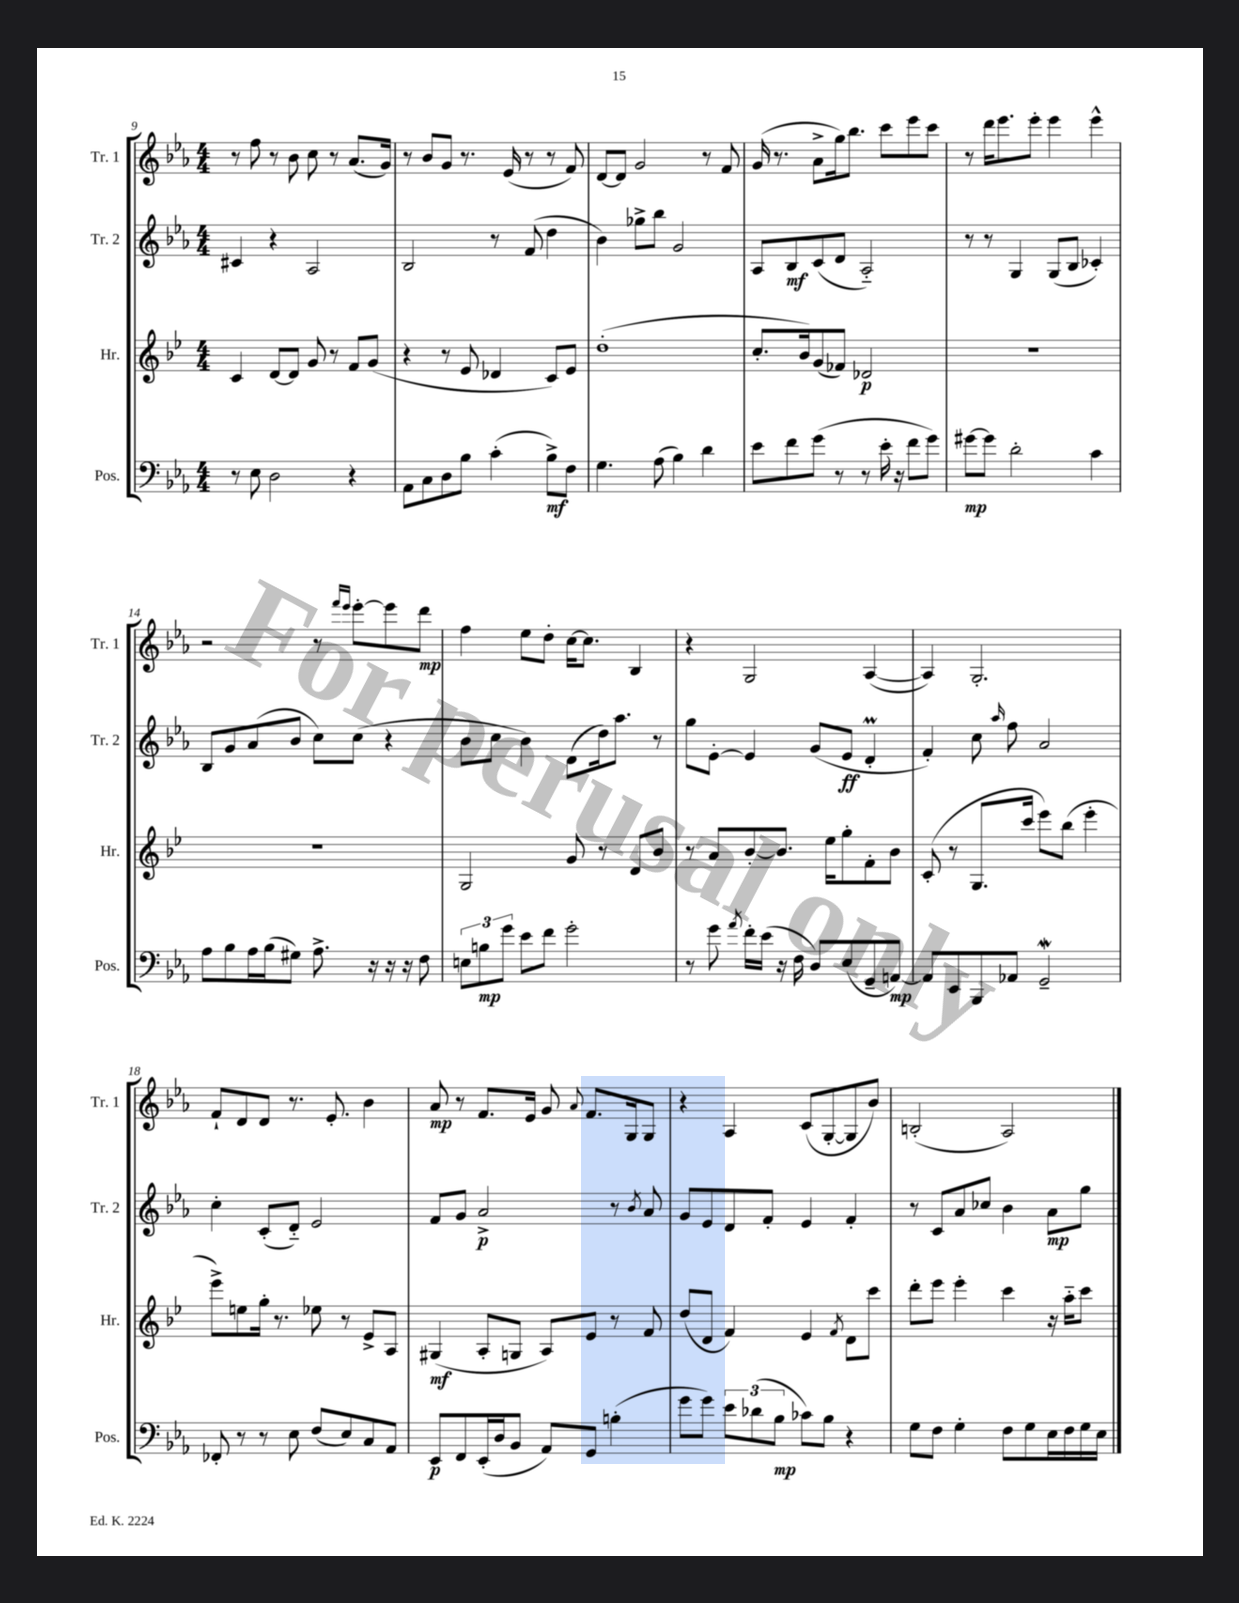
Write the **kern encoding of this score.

**kern	**dynam	**kern	**dynam	**kern	**dynam	**kern	**dynam
*part4	*part4	*part3	*part3	*part2	*part2	*part1	*part1
*staff4	*staff4	*staff3	*staff3	*staff2	*staff2	*staff1	*staff1
*I"Pos.	*	*I"Hr.	*	*I"Tr. 2	*	*I"Tr. 1	*
*I'Pos.	*	*I'Hr.	*	*I'Tr. 2	*	*I'Tr. 1	*
*clefF4	*	*clefG2	*	*clefG2	*	*clefG2	*
*k[b-e-a-]	*	*k[b-e-]	*	*k[b-e-a-]	*	*k[b-e-a-]	*
*M4/4	*	*M4/4	*	*M4/4	*	*M4/4	*
=9	=9	=9	=9	=9	=9	=9	=9
8r	.	4c/	.	4c#X/	.	8r	.
8E-\	.	.	.	.	.	8ff\	.
2D\	.	[8d/L	.	4r	.	8r	.
.	.	8d/J]	.	.	.	8b-\	.
.	.	8g/	.	2A-/	.	8cc\	.
.	.	8r	.	.	.	8r	.
4r	.	8f/L	.	.	.	(8.a-/L	.
.	.	(8g/J	.	.	.	.	.
.	.	.	.	.	.	16g/Jk)	.
=10	=10	=10	=10	=10	=10	=10	=10
8AA-\L	.	4r	.	2B-/	.	8r	.
8C\	.	.	.	.	.	8b-/L	.
8D\	.	8r	.	.	.	8g/J	.
8B-\J	.	8e-/	.	.	.	8.r	.
(4c'\	.	4d-X/	.	8r	.	.	.
.	.	.	.	.	.	(16e-/	.
.	.	.	.	(8f/	.	8r	.
8B-^\L)	mf	8c/L)	.	4dd\	.	8r	.
8F\J	.	8e-/J	.	.	.	8f/)	.
=11	=11	=11	=11	=11	=11	=11	=11
4.G\	.	(1dd'	.	4b-\)	.	[8d/L	.
.	.	.	.	.	.	8d/J]	.
.	.	.	.	8gg-X^\L	.	2g/	.
(8A-\	.	.	.	8bb-\J	.	.	.
4B-\)	.	.	.	2g/	.	.	.
4d\	.	.	.	.	.	8r	.
.	.	.	.	.	.	8f/	.
=12	=12	=12	=12	=12	=12	=12	=12
8e-\L	.	8.cc'/L	.	8A-/L	.	(16g/	.
.	.	.	.	.	.	8.r	.
8f\	.	.	.	8B-/	mf	.	.
.	.	16b-/k)	.	.	.	.	.
(8g\J	.	(8g/	.	(8c/	.	8a-^\L	.
8r	.	8f-X/J)	.	8d/J	.	16gg\k)	.
.	.	.	.	.	.	8.bb-\J	.
8r	.	2d-X/	p	2A-/)	.	.	.
16e-'\	.	.	.	.	.	8ccc\L	.
16r	.	.	.	.	.	.	.
8f\L	.	.	.	.	.	8eee-\	.
8g\J)	.	.	.	.	.	8ccc\J	.
=13	=13	=13	=13	=13	=13	=13	=13
[8g#X\L	mp	1r	.	8r	.	8r	.
8g#\J]	.	.	.	8r	.	16ddd\KL	.
.	.	.	.	.	.	8.eee-\	.
2d'\	.	.	.	4G/	.	.	.
.	.	.	.	.	.	8eee-'\J	.
.	.	.	.	(8G/L	.	4eee-\	.
.	.	.	.	8B-/J	.	.	.
4c\	.	.	.	4c-X'/)	.	4eee-^^\	.
!!LO:LB:g=z
=14	=14	=14	=14	=14	=14	=14	=14
8A-\L	.	1r	.	8B-/L	.	2r	.
8B-\	.	.	.	8g/	.	.	.
16A-\L	.	.	.	(8a-/	.	.	.
(16B-\J	.	.	.	.	.	.	.
8G#X\J)	.	.	.	8b-/J	.	.	.
8.A-^\	.	.	.	8cc\L)	.	8r	.
.	.	.	.	.	.	16qqfff/LL	.
.	.	.	.	.	.	16qqeee-/JJ	.
.	.	.	.	(8cc\J	.	[8eee-'\L	.
16r	.	.	.	.	.	.	.
16r	.	.	.	4r	.	8eee-\]	.
16r	.	.	.	.	.	.	.
8F\	.	.	.	.	.	8ddd\J	mp
=15	=15	=15	=15	=15	=15	=15	=15
12En\L	.	2G/	.	8b-\L	.	4ff\	.
12Bn\	mp	.	.	.	.	.	.
.	.	.	.	8cc\J	.	.	.
12g\J	.	.	.	.	.	.	.
8e-\L	.	.	.	4b-\)	.	8ee-\L	.
8f\J	.	.	.	.	.	8dd'\J	.
2g'\	.	8g/	.	(8d\L	.	[16cc\KL	.
.	.	.	.	.	.	8.cc\J]	.
.	.	8r	.	16dd\k)	.	.	.
.	.	.	.	8.aa-\J	.	.	.
.	.	8d/L	.	.	.	4B-/	.
.	.	8b-/J	.	8r	.	.	.
=16	=16	=16	=16	=16	=16	=16	=16
8r	.	8r	.	8gg\L	.	4r	.
8g\	.	8a/L	.	[8e-'\J	.	.	.
8qa-/	.	.	.	.	.	.	.
16f'\LL	.	[8b-'/	.	4e-/]	.	2G/	.
(16e-\JJ	.	.	.	.	.	.	.
16r	.	8.b-/J]	.	.	.	.	.
16F\	.	.	.	.	.	.	.
8D/L)	.	.	.	(8g/L	.	.	.
.	.	16ee-\KL	.	.	.	.	.
(8E-/	.	8gg'\	.	8e-/J	ff	.	.
8GG~/	.	8f'\	.	4dm'/	.	([4A-/	.
[8AAn/J)	mp	8b-\J	.	.	.	.	.
=17	=17	=17	=17	=17	=17	=17	=17
8AA/L]	.	(8c'/	.	4f'/)	.	4A-/])	.
8EE-/	.	8r	.	.	.	.	.
8BBB-/	.	8.G/L	.	8cc\	.	2.G'/	.
.	.	.	.	16qqaa-/	.	.	.
8AA-X/J	.	.	.	8ff\	.	.	.
.	.	16ccc/Jk	.	.	.	.	.
2GGW~/	.	8eee-\L)	.	2a-/	.	.	.
.	.	(8bb-\J	.	.	.	.	.
.	.	4eee-'\	.	.	.	.	.
!!LO:LB:g=z
=18	=18	=18	=18	=18	=18	=18	=18
8FF-X'/	.	8eee-^\L)	.	4cc'\	.	8f`/L	.
8r	.	8een\	.	.	.	8d/	.
8r	.	16gg'\Jk	.	(8c'/L	.	8d/J	.
.	.	8.r	.	.	.	.	.
8E-\	.	.	.	8d/J)	.	8.r	.
(8F/L	.	8ee-X\	.	2e-/	.	.	.
.	.	.	.	.	.	8.e-'/	.
8E-/)	.	8r	.	.	.	.	.
8C/	.	8e-^/L	.	.	.	4b-\	.
8AA-/J	.	8A/J	.	.	.	.	.
=19	=19	=19	=19	=19	=19	=19	=19
8EE-/L	p	(4G#X/	mf	8f/L	.	8a-/	mp
8FF/	.	.	.	8g/J	.	8r	.
(16EE-'/L	.	8A'/L	.	2a-^/	p	8.f/L	.
16D/J	.	.	.	.	.	.	.
8BB-/J	.	8Gn/J	.	.	.	.	.
.	.	.	.	.	.	16e-/Jk	.
8AA-/L)	.	8A/L)	.	.	.	8g/	.
.	.	.	.	.	.	8qqa-/	.
8GG/J	.	8e-/J	.	.	.	8.f/L	.
(4Bn'\	.	8r	.	8r	.	.	.
.	.	.	.	.	.	16G/k	.
.	.	.	.	8qb-/	.	.	.
.	.	8f/	.	8a-/	.	8G/J	.
=20	=20	=20	=20	=20	=20	=20	=20
8g\L	.	(8dd/L	.	8g/L	.	4r	.
8g\J)	.	8d/J	.	8e-/	.	.	.
12e-\L	.	4f/)	.	8d/	.	4A-/	.
(12d-X\	.	.	.	.	.	.	.
.	.	.	.	8f'/J	.	.	.
12B-\J	mp	.	.	.	.	.	.
8c-X\L)	.	4e-/	.	4e-/	.	(8c/L	.
8B-\J	.	.	.	.	.	[8G'/	.
.	.	8qf/	.	.	.	.	.
4r	.	8d\L	.	4f'/	.	8G/]	.
.	.	8ccc\J	.	.	.	8b-/J)	.
=21	=21	=21	=21	=21	=21	=21	=21
8G\L	.	8ddd'\L	.	8r	.	(2Bn'/	.
8F\J	.	8eee-\J	.	8c/L	.	.	.
4G'\	.	4eee-'\	.	8a-/	.	.	.
.	.	.	.	8cc-X/J	.	.	.
8F\L	.	4ccc\	.	4b-\	.	2A-/)	.
8G\	.	.	.	.	.	.	.
16E-\L	.	16r	.	8a-\L	mp	.	.
16F\	.	16aa\KL	.	.	.	.	.
16G\	.	8ccc\J	.	8gg\J	.	.	.
16E-\JJ	.	.	.	.	.	.	.
==	==	==	==	==	==	==	==
*-	*-	*-	*-	*-	*-	*-	*-
